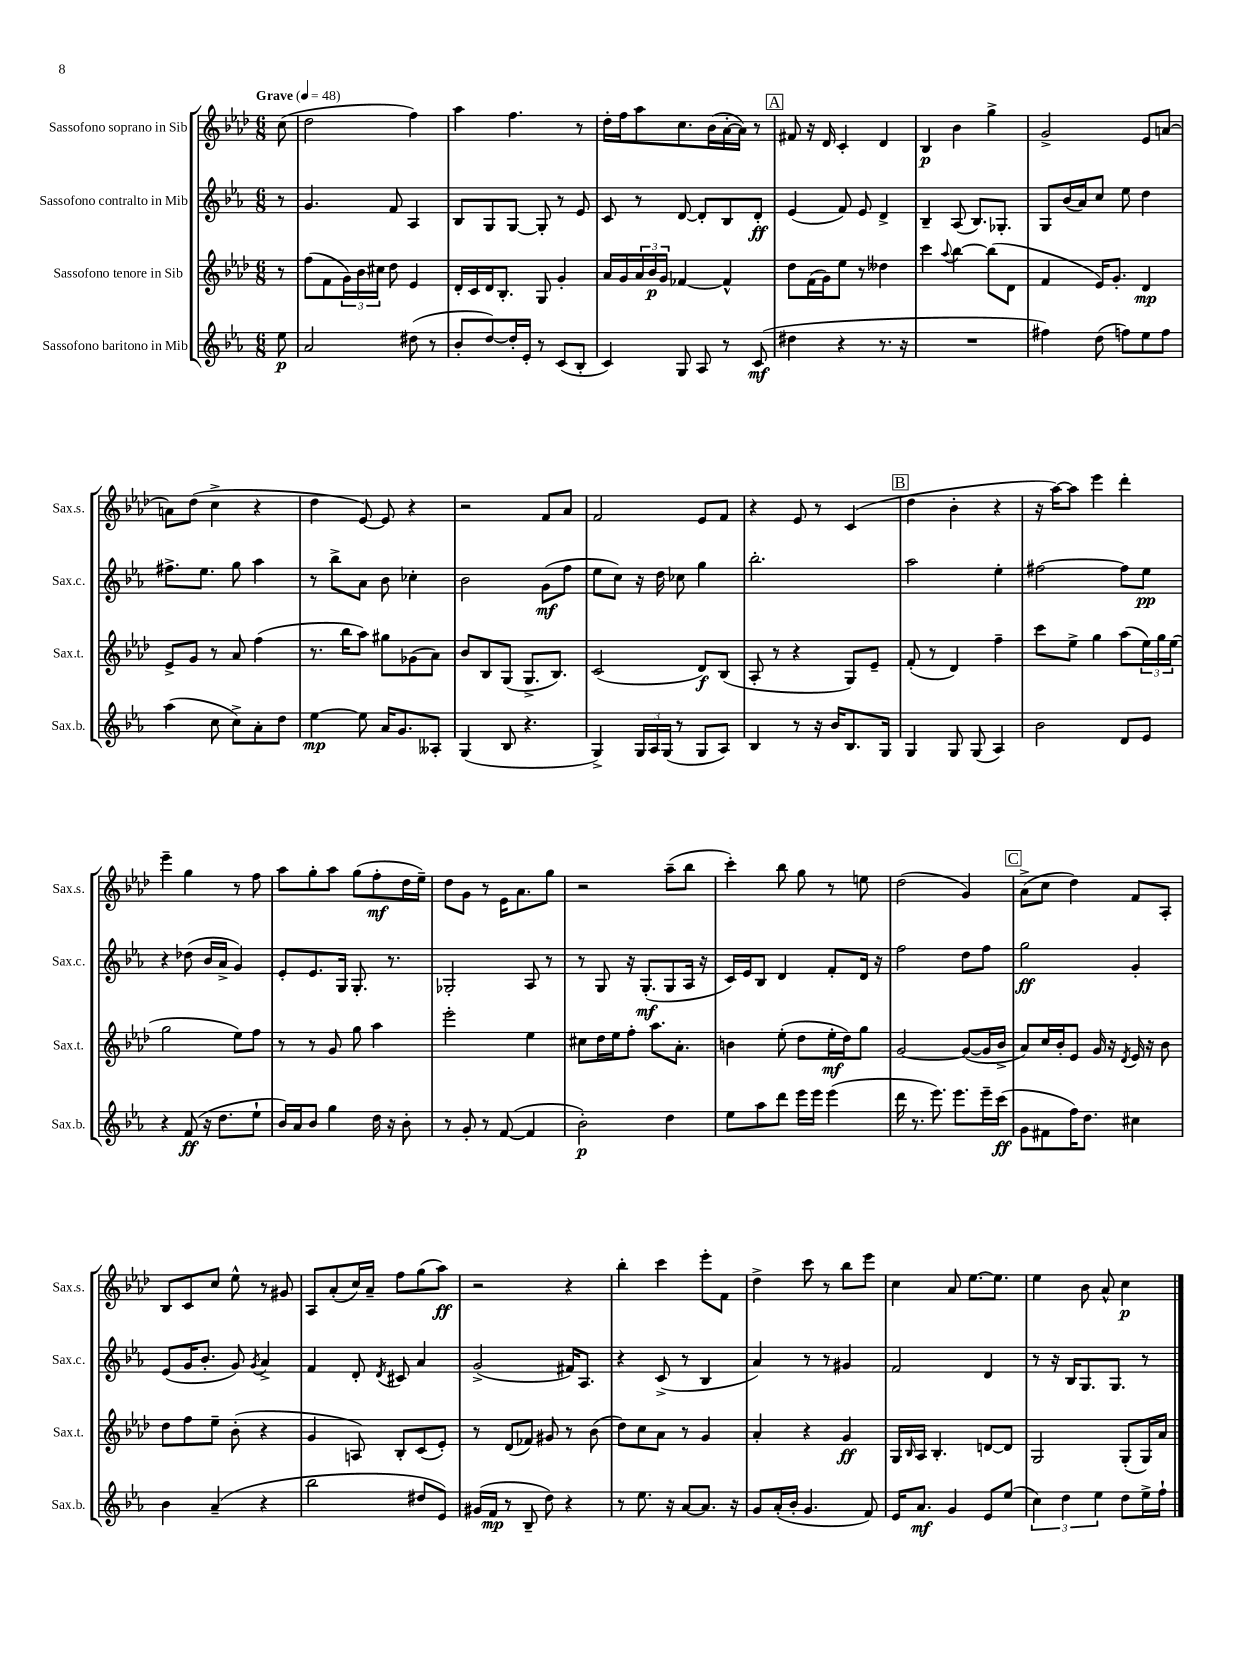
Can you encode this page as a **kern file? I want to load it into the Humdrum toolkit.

**kern	**kern	**kern	**kern
*staff4	*staff3	*staff2	*staff1
*clefG2	*clefG2	*clefG2	*clefG2
*k[b-e-a-]	*k[b-e-a-d-]	*k[b-e-a-]	*k[b-e-a-d-]
*M6/8	*M6/8	*M6/8	*M6/8
*MM48	*MM48	*MM48	*MM48
8ee-\	8r	8r	(8cc\
=	=	=	=
2a-/	(8ff\L	4.g/	2dd-\
.	8f\	.	.
.	24g\L)	.	.
.	24b-\	.	.
.	24cc#\JJ	.	.
.	8dd-\	8f/	.
(8dd#\	4e-/	4A-/	4ff\)
8r	.	.	.
=	=	=	=
8b-'/L	16d-'/LL	8B-/L	4aa-\
.	16c/	.	.
[8dd/)	16d-/J	8G/	.
.	8.B-'/J	.	.
16dd'/]L	.	[8G/J	4.ff\
16e-'/JJ	.	.	.
8r	8G/	8G'/]	.
(8c/L	4g'/	8r	.
8B-'/J	.	8e-/	8r
=	=	=	=
4c/)	16a-/LL	8c/	16dd-'\LL
.	16g/	.	16ff\J
.	24a-/	8r	8aa-\
.	24b-/	.	.
.	24g/JJ	.	.
8G/	[4f-/	[8d/	8.cc\
8A-/	.	8d'/]L	.
.	.	.	(16b-\L
8r	4f-^^/]	8B-/	[16a-'\
.	.	.	16a-\]JJ)
(8c/	.	8d'/J	8r
=	=	=	=
4dd#\	8dd-\L	(4e-/	8f#/
.	(16f\L	.	16r
.	16g\J)	.	16d-/
4r	8ee-\J	8f/)	4c'/
.	8r	8e-/	.
8.r	4dd--\	4d^/	4d-/
16r	.	.	.
=	=	=	=
2.r	4ccc\	4B-~/	4B-/
.	8qqaa-/	.	.
.	[4bb-\	(8A-/	4b-\
.	.	8.B-/L)	.
.	(8bb-\]L	.	4gg^\
.	.	8.G-'/J	.
.	8d-\J	.	.
=	=	=	=
4ff#\)	4f/	8G/L	2g^/
.	.	(16b-/L	.
.	.	16a-/J)	.
(8dd\	16e-/LK)	8cc/J	.
.	8.g'/J	.	.
8ff\L)	.	8ee-\	.
8ee-\	4d-/	4dd\	8e-/L
8ff\J	.	.	[8a/J
=	=	=	=
(4aa-\	8e-^/L	8.ff#^\L	8a\]L
.	8g/J	.	(8dd-\J
.	.	8.ee-\J	.
8cc\	8r	.	4cc^\
8cc^\L)	8a-/	8gg\	.
8a-'\	(4ff\	4aa-\	4r
8dd\J	.	.	.
=	=	=	=
[4ee-\	8.r	8r	4dd-\
.	.	8bb-^\L	.
.	16bb-\LK	.	.
8ee-\]	8aa-\J)	8a-\J	[8e-/)
16a-/LK	8gg#\L	8b-\	8e-/]
8.g/	.	.	.
.	(8g-\	4cc-'\	4r
8A--'/J	8a-\J)	.	.
=	=	=	=
(4G/	8b-/L	2b-\	2r
.	8B-/	.	.
8B-/	(8G/J	.	.
4.r	8.G^/L	.	.
.	.	(8g\L	8f/L
.	8.B-/J)	.	.
.	.	8ff\J	8a-/J
=	=	=	=
4G^/)	(2c/	8ee-\L	2f/
.	.	8cc\J)	.
24G/LL	.	16r	.
24A-/	.	.	.
.	.	16dd\	.
(24G/JJ	.	.	.
8r	.	8cc-\	.
8G/L	8d-/L)	4gg\	8e-/L
8A-/J)	(8B-/J	.	8f/J
=	=	=	=
4B-/	8A-'/	2.bb-'\	4r
.	8r	.	.
8r	4r	.	8e-/
16r	.	.	8r
16b-/LK	.	.	.
8.B-/	8G/L)	.	(4c/
.	8e-~/J	.	.
16G/Jk	.	.	.
=	=	=	=
4G/	(8f'/	2aa-\	4dd-\
.	8r	.	.
8G/	4d-/)	.	4b-'\
(8G/	.	.	.
4A-/)	4ff~\	4ee-'\	4r
=	=	=	=
2b-\	8ccc\L	[2ff#\	16r
.	.	.	[16aa-\LK)
.	8ee-^\J	.	8aa-\]J
.	4gg\	.	4eee-\
8d/L	(8aa-\L	8ff#\]L	4ddd-'\
8e-/J	24ee-\L)	8ee-\J	.
.	24gg\	.	.
.	(24ee-\JJ	.	.
=	=	=	=
4r	2gg\	4r	4eee-~\
(8f/	.	(8dd-\	4gg\
16r	.	16b-/LL	.
8.dd\L	.	16a-^/JJ	.
.	8ee-\L)	4g/)	8r
8ee-`\J	8ff\J	.	8ff\
=	=	=	=
16b-/LL)	8r	8e-'/L	8aa-\L
16a-/J	.	.	.
8b-/J	8r	8.e-/	8gg'\
4gg\	8g/	.	8aa-\J
.	.	16G/Jk	.
.	8gg\	8.G'/	(8gg\L
16dd\	4aa-\	.	8ff'\
16r	.	8.r	.
8b-'\	.	.	16dd-\L
.	.	.	16ee-~\JJ)
=	=	=	=
8r	2eee-'\	2G-'/	8dd-\L
8g'/	.	.	8g\J
8r	.	.	8r
([8f/	.	.	16e-\LK
.	.	.	8.a-\
4f/]	4ee-\	8A-/	.
.	.	8r	8gg\J
=	=	=	=
2b-'\)	8cc#\L	8r	2r
.	16dd-\L	8G/	.
.	16ee-\J	.	.
.	8ff'\J	16r	.
.	.	(8.G'/L	.
.	8.aa-\L	.	.
4dd\	.	8G/	(8aa-~\L
.	8.a-'\J	.	.
.	.	16A-/Jk	8bb-\J
.	.	16r	.
=	=	=	=
8ee-\L	4b\	16c/LL)	4ccc'\)
.	.	16e-/J	.
8aa-\	.	8B-/J	.
8ddd\J	(8ee-'\	4d/	8bb-\
16eee-\LL	8dd-\L	.	8gg\
16eee-\JJ	.	.	.
(4eee-\	16ee-'\L	8f'/L	8r
.	16dd-\J)	.	.
.	8gg\J	16d/Jk	8ee\
.	.	16r	.
=	=	=	=
16ddd\	[2g/	2ff\	(2dd-\
8.r	.	.	.
8.eee-\)	.	.	.
8.eee-\L	.	.	.
.	(8g/_L	8dd\L	4g/)
16eee-~\L	16g/]L	8ff\J	.
(16ccc\JJ	16b-^/JJ	.	.
=	=	=	=
8g\L	8a-/L)	2gg\	(8a-^\L
8f#\	16cc/L	.	8cc\J
.	16b-'/J	.	.
16ff\K)	8e-/J	.	4dd-\)
8.dd\J	.	.	.
.	16g/	.	.
.	16r	.	.
.	8qd-/	.	.
4cc#\	16e-/	4g'/	8f/L
.	16r	.	.
.	8b-\	.	8A-'/J
=	=	=	=
4b-\	8dd-\L	(8e-/L	8B-/L
.	8ff\	16g/K	8c/
.	.	8.b-'/J	.
(4a-~/	8ee-~\J	.	8cc/J
.	(8b-'\	8g/)	8ee-^^\
.	.	8qg/	.
4r	4r	4a-^/	8r
.	.	.	8g#/
=	=	=	=
2bb-\	4g/	4f/	8A-/L
.	.	.	(8a-'/
.	8A/)	8d'/	16cc/L)
.	.	.	16a-~/JJ
.	.	8qd/	.
.	8B-'/L	8c#/	8ff\L
8dd#/L	(8c/	4a-/	(8gg\
8e-/J)	8e-'/J)	.	8aa-\J)
=	=	=	=
(16g#/LL	8r	(2g^/	2r
16f/JJ	.	.	.
8r	(8d-/L	.	.
8B-~/	8f-/J)	.	.
8dd\)	8g#/	.	.
4r	8r	16f#/LK)	4r
.	.	8.A-/J	.
.	(8b-\	.	.
=	=	=	=
8r	8dd-\L)	4r	4bb-'\
8.ee-\	8cc\	.	.
.	8a-\J	(8c^/	4ccc\
16r	.	.	.
[8a-/L	8r	8r	.
8.a-/]J	4g/	4B-/	8eee-'\L
.	.	.	8f\J
16r	.	.	.
=	=	=	=
8g/L	4a-'/	4a-/)	4dd-^\
(16a-'/L	.	.	.
16b-'/JJ	.	.	.
4.g/	4r	8r	8ccc\
.	.	8r	8r
.	4g/	4g#/	8bb-\L
8f/)	.	.	8eee-\J
=	=	=	=
16e-/LK	16G/LL	2f/	4cc\
.	16qqB-/	.	.
8.a-/J	16A-/JJ	.	.
.	4.B-'/	.	.
4g/	.	.	8a-/
.	.	.	[8.ee-\L
8e-/L	[8d/L	4d/	.
.	.	.	8.ee-\]J
(8ee-/J	8d/]J	.	.
=	=	=	=
6cc\)	2G/	8r	4ee-\
.	.	16r	.
6dd\	.	.	.
.	.	16B-/LK	.
.	.	8.G/	8b-\
6ee-\	.	.	.
.	.	.	8a-^^/
.	.	8.G/J	.
8dd\L	(8G'/L	.	4cc\
16ee-^\L	16G/L)	8r	.
16ff`\JJ	16a-/JJ	.	.
==	==	==	==
*-	*-	*-	*-
